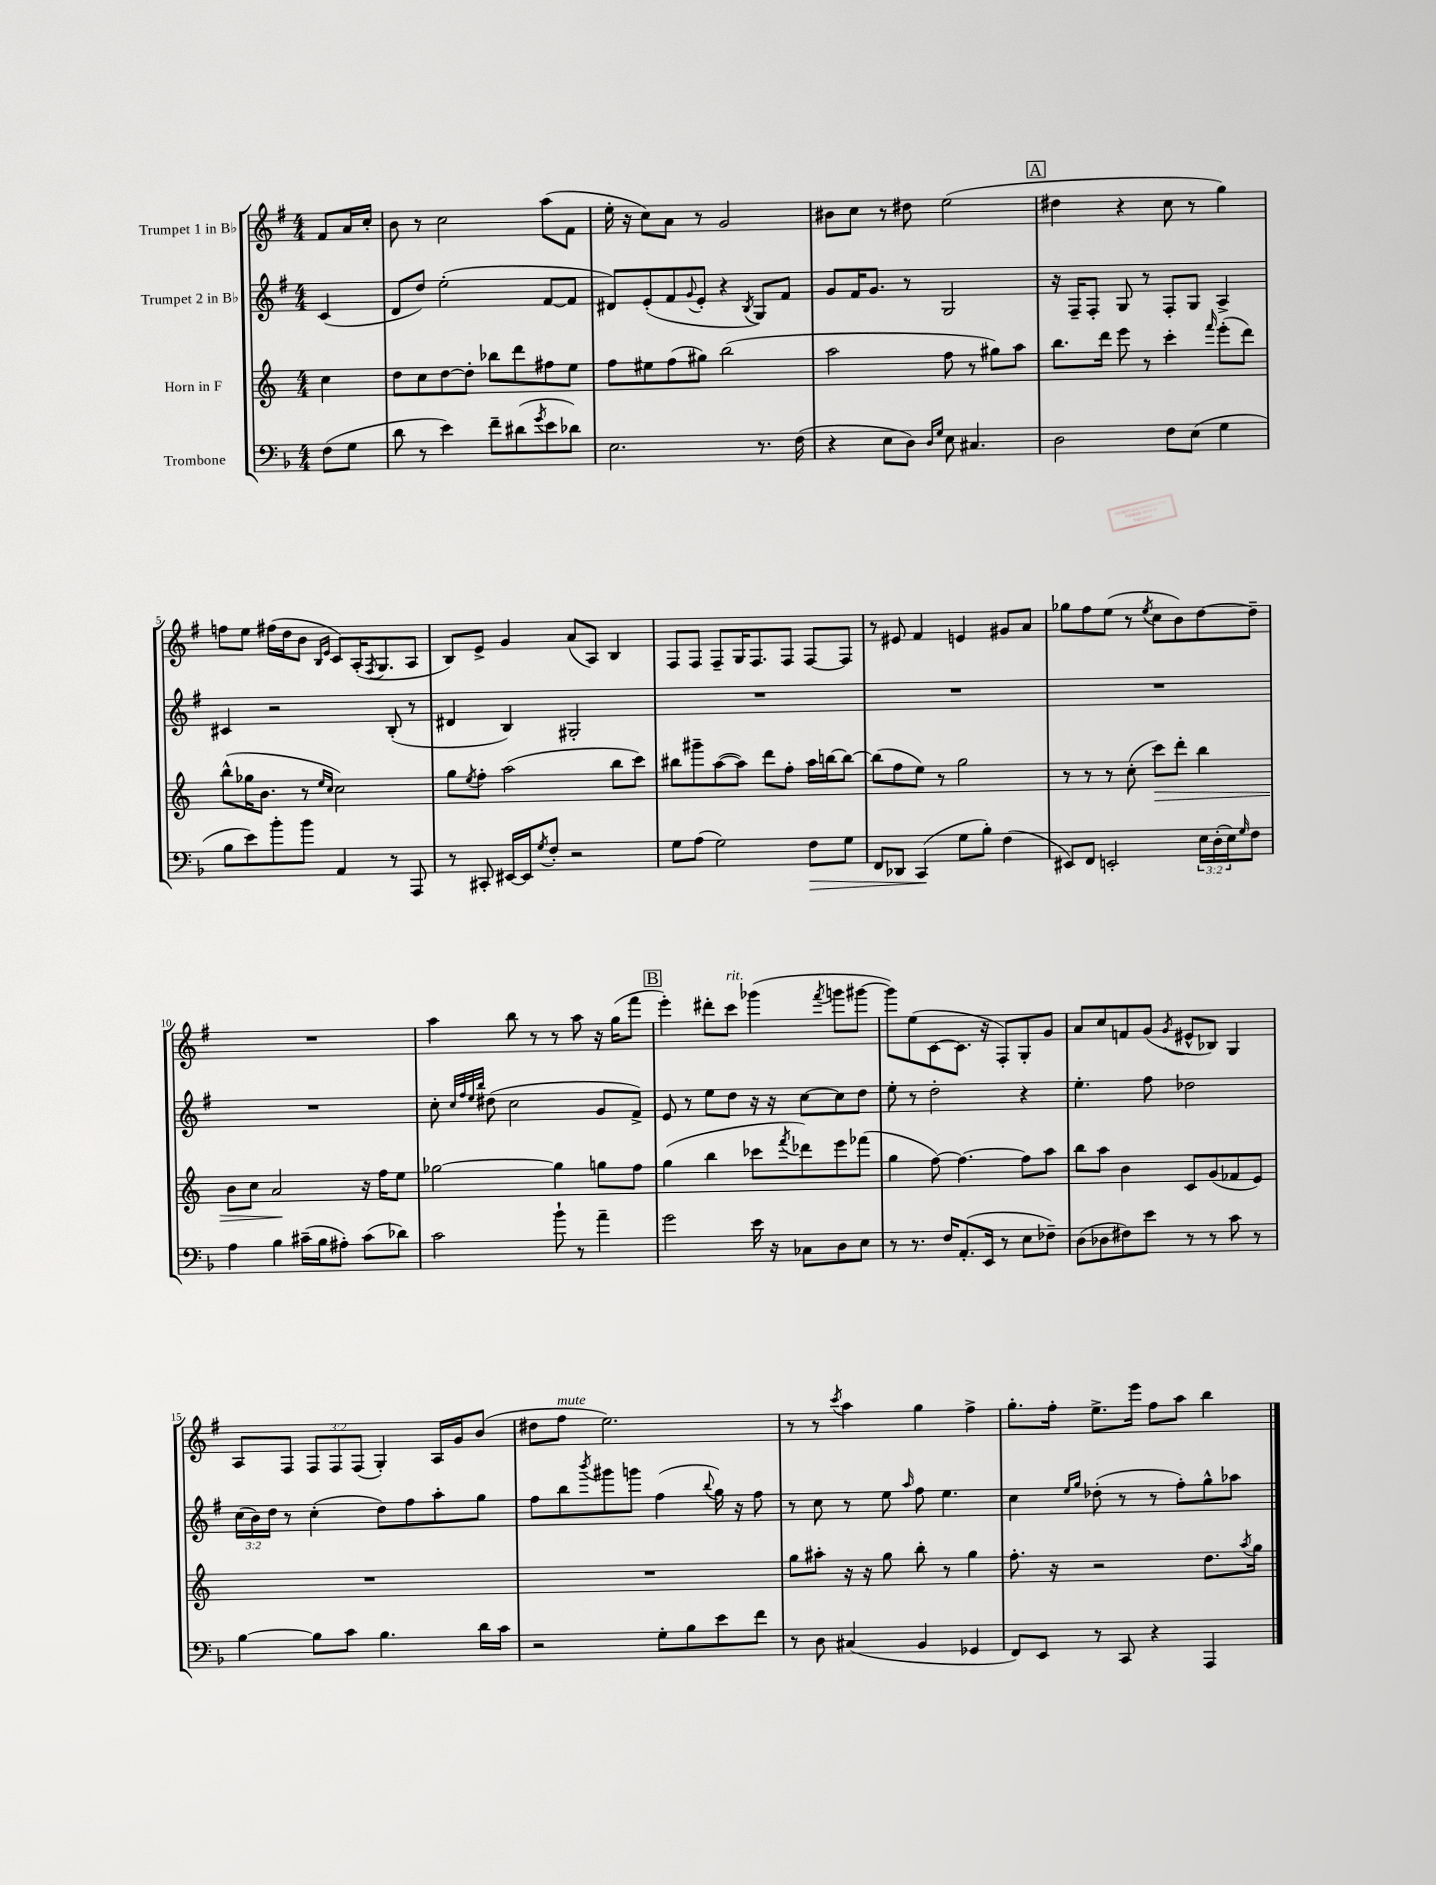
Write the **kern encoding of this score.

**kern	**dynam	**kern	**dynam	**kern	**kern
*part4	*part4	*part3	*part3	*part2	*part1
*staff4	*staff4	*staff3	*staff3	*staff2	*staff1
*I"Trombone	*	*I"Horn in F	*	*I"Trumpet 2 in B♭	*I"Trumpet 1 in B♭
*clefF4	*	*clefG2	*	*clefG2	*clefG2
*k[b-]	*	*k[]	*	*k[f#]	*k[f#]
*M4/4	*	*M4/4	*	*M4/4	*M4/4
=	=	=	=	=	=
(8F\L	.	4cc\	.	(4c/	8f#/L
8G\J	.	.	.	.	16a/L
.	.	.	.	.	16cc'/JJ
=1	=1	=1	=1	=1	=1
8d\	.	8dd\L	.	8d/L	8b\
8r	.	8cc\	.	8dd/J)	8r
4e\)	.	[8dd\	.	(2ee'\	2cc\
.	.	8dd'\J]	.	.	.
8f~\L	.	8bb-X\L	.	.	.
(8d#X\	.	8ddd\	.	.	.
8qg/	.	.	.	.	.
8e\	.	8ff#X\	.	[8f#/L	(8aa\L
8d-X\J)	.	8ee\J	.	8f#/J]	8f#\J
=2	=2	=2	=2	=2	=2
2.E\	.	8ff\L	.	8d#X/L)	16ee'\
.	.	.	.	.	16r
.	.	8ee#X\	.	(8e'/	8cc\L)
.	.	(8ff\	.	8f#/	8a\J
.	.	.	.	8qqg/	.
.	.	8gg#X\J)	.	8e'/J	8r
.	.	(2bb\	.	4r	2g/
.	.	.	.	8qB/	.
8.r	.	.	.	8G/L)	.
.	.	.	.	8f#/J	.
(16F\	.	.	.	.	.
=3	=3	=3	=3	=3	=3
4r	.	2aa\	.	8g/L	8b#X\L
.	.	.	.	16f#/K	8cc\J
.	.	.	.	8.g/J	.
8E\L	.	.	.	.	8r
8D\J)	.	.	.	8r	8dd#X\
16qqD/LL	.	.	.	.	.
16qqG/JJ	.	.	.	.	.
8E\	.	8ff\	.	2G/	(2ee\
4.C#X/	.	8r	.	.	.
.	.	8gg#X\L)	.	.	.
.	.	8aa\J	.	.	.
!!LO:REH:place=s1:t=A
=4	=4	=4	=4	=4	=4
2D\	.	8.bb\L	.	16r	4dd#X\
.	.	.	.	16F#~/KL	.
.	.	.	.	8F#'/J	.
.	.	16ddd\Jk	.	.	.
.	.	8eee\	.	8G/	4r
.	.	8r	.	8r	.
8F\L	.	4ccc'\	.	8F#'/L	8cc\
(8E\J	.	.	.	8G/J	8r
.	.	16qqfff/	.	.	.
4G\	.	(8eee'\L	.	4A^/	4gg\)
.	.	8ddd\J)	.	.	.
!!LO:LB:g=z
=5	=5	=5	=5	=5	=5
8B-\L	.	(8bb^^\L	.	4c#X/	8ffn\L
8e\)	.	16gg-X\K	.	.	8ee\J
.	.	8.b\J	.	.	.
8b-'\	.	.	.	2r	(16ff#X\LL
.	.	.	.	.	16dd\J
8b-\J	.	8r	.	.	8b\J
.	.	16qqee/LL	.	.	16qqB/LL
.	.	16qqcc/JJ	.	.	16qqe/JJ
4AA/	.	2cc\)	.	.	8c/L)
.	.	.	.	.	(16A'/K
.	.	.	.	.	8qF#/
.	.	.	.	.	8.G/
8r	.	.	.	(8B'/	.
8AAA/	.	.	.	8r	8A/J
=6	=6	=6	=6	=6	=6
8r	.	8gg\L	.	4d#X/	8B/L)
.	.	8qee/	.	.	.
8CC#X'/	.	8ff'\J	.	.	8e^/J
[16EE#X/LL	.	(2aa\	.	4B/)	4g/
16EE#/J]	.	.	.	.	.
8qG/	.	.	.	.	.
8F'/J	.	.	.	.	.
2r	.	.	.	2G#X'/	(8a/L
.	.	.	.	.	8A/J)
.	.	8bb\L	.	.	4B/
.	.	8ccc\J)	.	.	.
=7	=7	=7	=7	=7	=7
8G\L	.	8bb#X\L	.	1r	8F#/L
(8A\J	.	8ggg#X~\	.	.	8F#/J
2G\)	.	([8aa\	.	.	8F#~/L
.	.	8aa\J])	.	.	16G/K
.	.	.	.	.	8.F#/
.	.	8ddd\L	.	.	.
.	.	8ff'\J	.	.	8F#/J
!	!LO:HP:b	!	!	!	!
8F\L	>	16aa\LL	.	.	[8F#/L
.	.	[16bbn\J	.	.	.
8G\J	.	8bb\J_	.	.	8F#/J]
=8	=8	=8	=8	=8	=8
8FF/L	.	(8bb\L]	.	1r	8r
8DD-X/J	.	8ff\	.	.	8e#X/
(4CC/	.	8ee\J)	.	.	4f#/
.	.	8r	.	.	.
8G\L	]	2gg\	.	.	4en/
8B-'\J)	.	.	.	.	.
(4F\	.	.	.	.	8g#X/L
.	.	.	.	.	8a/J
=9	=9	=9	=9	=9	=9
8EE#X/L)	.	8r	.	1r	8gg-X\L
8FF/J	.	8r	.	.	8ff#\
2EEn'/	.	8r	.	.	(8ee\J
.	.	(8cc'\	.	.	8r
.	.	.	.	.	8qee/
!	!	!	!LO:HP:b	!	!
.	.	8ccc\L)	>	.	8cc\L
.	.	8ddd'\J	.	.	8b\)
24E\LL	.	4bb\	.	.	[8dd\
(24D'\	.	.	.	.	.
24E\J)	.	.	.	.	.
16qqG/	.	.	.	.	.
8F\J	.	.	.	.	8dd~\J]
!!LO:LB:g=z
=10	=10	=10	=10	=10	=10
4A\	.	8b\L	.	1r	1r
.	.	8cc\J	.	.	.
4B-\	.	2a/	.	.	.
(16c#X~\LL	.	.	.	.	.
16B-\J	.	.	.	.	.
8A#X'\J)	.	.	.	.	.
(8c#\L	.	16r	]	.	.
.	.	16ff\KL	.	.	.
8d-X\J)	.	8ee\J	.	.	.
=11	=11	=11	=11	=11	=11
2c\	.	[2gg-X\	.	8cc'\	4aa\
.	.	.	.	32qqcc/LLL	.
.	.	.	.	32qqff#/	.
.	.	.	.	32qqee/	.
.	.	.	.	32qqbb/JJJ	.
.	.	.	.	(8dd#X\	.
.	.	.	.	2cc\	8bb\
.	.	.	.	.	8r
8b-`\	.	4gg-\]	.	.	8r
8r	.	.	.	.	8aa\
4a~\	.	8ggn\L	.	8g/L	16r
.	.	.	.	.	(16gg\KL
.	.	8ff\J	.	8f#^/J)	8fff#\J
!!LO:REH:place=s1:t=B
=12	=12	=12	=12	=12	=12
2g\	.	(4gg\	.	8e/	4eee'\)
.	.	.	.	8r	.
.	.	4bb\	.	8ee\L	8ddd#X'\L
!	!	!	!	!	!LO:TX:a:i:t=rit.
.	.	.	.	8dd\J	8ccc\J
16e\	.	8ccc-X\L	.	16r	(4ggg-X\
16r	.	.	.	16r	.
.	.	8qfff/	.	.	.
8C-X\L	.	8ddd-X\)	.	[8cc\L	.
.	.	.	.	.	8qfff#/
8D\	.	8eee\	.	8cc\]	8gggn\L
8E\J	.	(8fff-X\J	.	8dd\J	[8ggg#X\J
=13	=13	=13	=13	=13	=13
8r	.	4gg\	.	8ee'\	8ggg#\L])
8.r	.	.	.	8r	(8ee\
.	.	[8ff\)	.	2dd'\	[8c\
16F/KL	.	.	.	.	.
(8.AA'/	.	4.ff\_	.	.	8.c\J]
16EE/Jk	.	.	.	.	16r
8r	.	.	.	.	8F#'/L)
8E\L	.	8ff\L]	.	4r	8G'/
8F-X~\J)	.	8aa\J	.	.	8g/J
=14	=14	=14	=14	=14	=14
(8D\L	.	8bb\L	.	4.ee'\	8a/L
8D-X\	.	8aa\J	.	.	8cc/
8F#X\)	.	4b\	.	.	8fn/
8e\J	.	.	.	8ff#\	(8g/J
.	.	.	.	.	8qg/
8r	.	8c/L	.	2dd-X\	8e#X^^/L
8r	.	(8g/	.	.	8B-X/J)
8c\	.	8f-X/	.	.	4G/
8r	.	8e/J)	.	.	.
!!LO:LB:g=z
=15	=15	=15	=15	=15	=15
[4B-\	.	1r	.	(24cc\LL	8A/L
.	.	.	.	24b\)	.
.	.	.	.	24dd\JJ	.
.	.	.	.	8r	8F#/J
8B-\L]	.	.	.	(4cc'\	12F#/L
.	.	.	.	.	12F#/
8c\J	.	.	.	.	.
.	.	.	.	.	(12F#/J
4.B-\	.	.	.	8dd\L)	4G'/)
.	.	.	.	8ff#\	.
.	.	.	.	8aa'\	16A/LL
.	.	.	.	.	16g/J
16d\LL	.	.	.	8gg\J	(8b/J
16c\JJ	.	.	.	.	.
=16	=16	=16	=16	=16	=16
2r	.	1r	.	8ff#\L	8dd#X\L
!	!	!	!	!	!LO:TX:a:i:t=mute
.	.	.	.	8bb\	8ff#\J
.	.	.	.	8qbbb/	.
.	.	.	.	8ggg#X\	2.ee\)
.	.	.	.	8gggn\J	.
8G'\L	.	.	.	(4ff#\	.
8B-\	.	.	.	.	.
.	.	.	.	8qqbb/	.
8e\	.	.	.	16gg\)	.
.	.	.	.	16r	.
8f\J	.	.	.	8ff#\	.
=17	=17	=17	=17	=17	=17
8r	.	8gg\L	.	8r	8r
8D\	.	8aa#X'\J	.	8cc\	8r
.	.	.	.	.	8qccc/
(4C#X/	.	16r	.	8r	4aa\
.	.	16r	.	.	.
.	.	8gg\	.	8ee\	.
.	.	.	.	16qqaa/	.
4BB-/	.	8bb'\	.	8ff#\	4gg\
.	.	8r	.	4.ee\	.
4GG-X/	.	4gg\	.	.	4ff#^\
=18	=18	=18	=18	=18	=18
8FF/L)	.	8.ff'\	.	4cc\	8.gg'\L
8EE/J	.	.	.	.	.
.	.	16r	.	.	16ff#'\Jk
.	.	.	.	16qqee/LL	.
.	.	.	.	16qqgg/JJ	.
8r	.	2r	.	(8dd-X'\	8.ee^\L
8CC/	.	.	.	8r	.
.	.	.	.	.	16eee\Jk
4r	.	.	.	8r	8ff#\L
.	.	.	.	8ff#'\L)	8aa\J
4AAA/	.	8.dd\L	.	8gg^^\	4bb\
.	.	.	.	8aa-X\J	.
.	.	8qaa/	.	.	.
.	.	16gg\Jk	.	.	.
==	==	==	==	==	==
*-	*-	*-	*-	*-	*-
